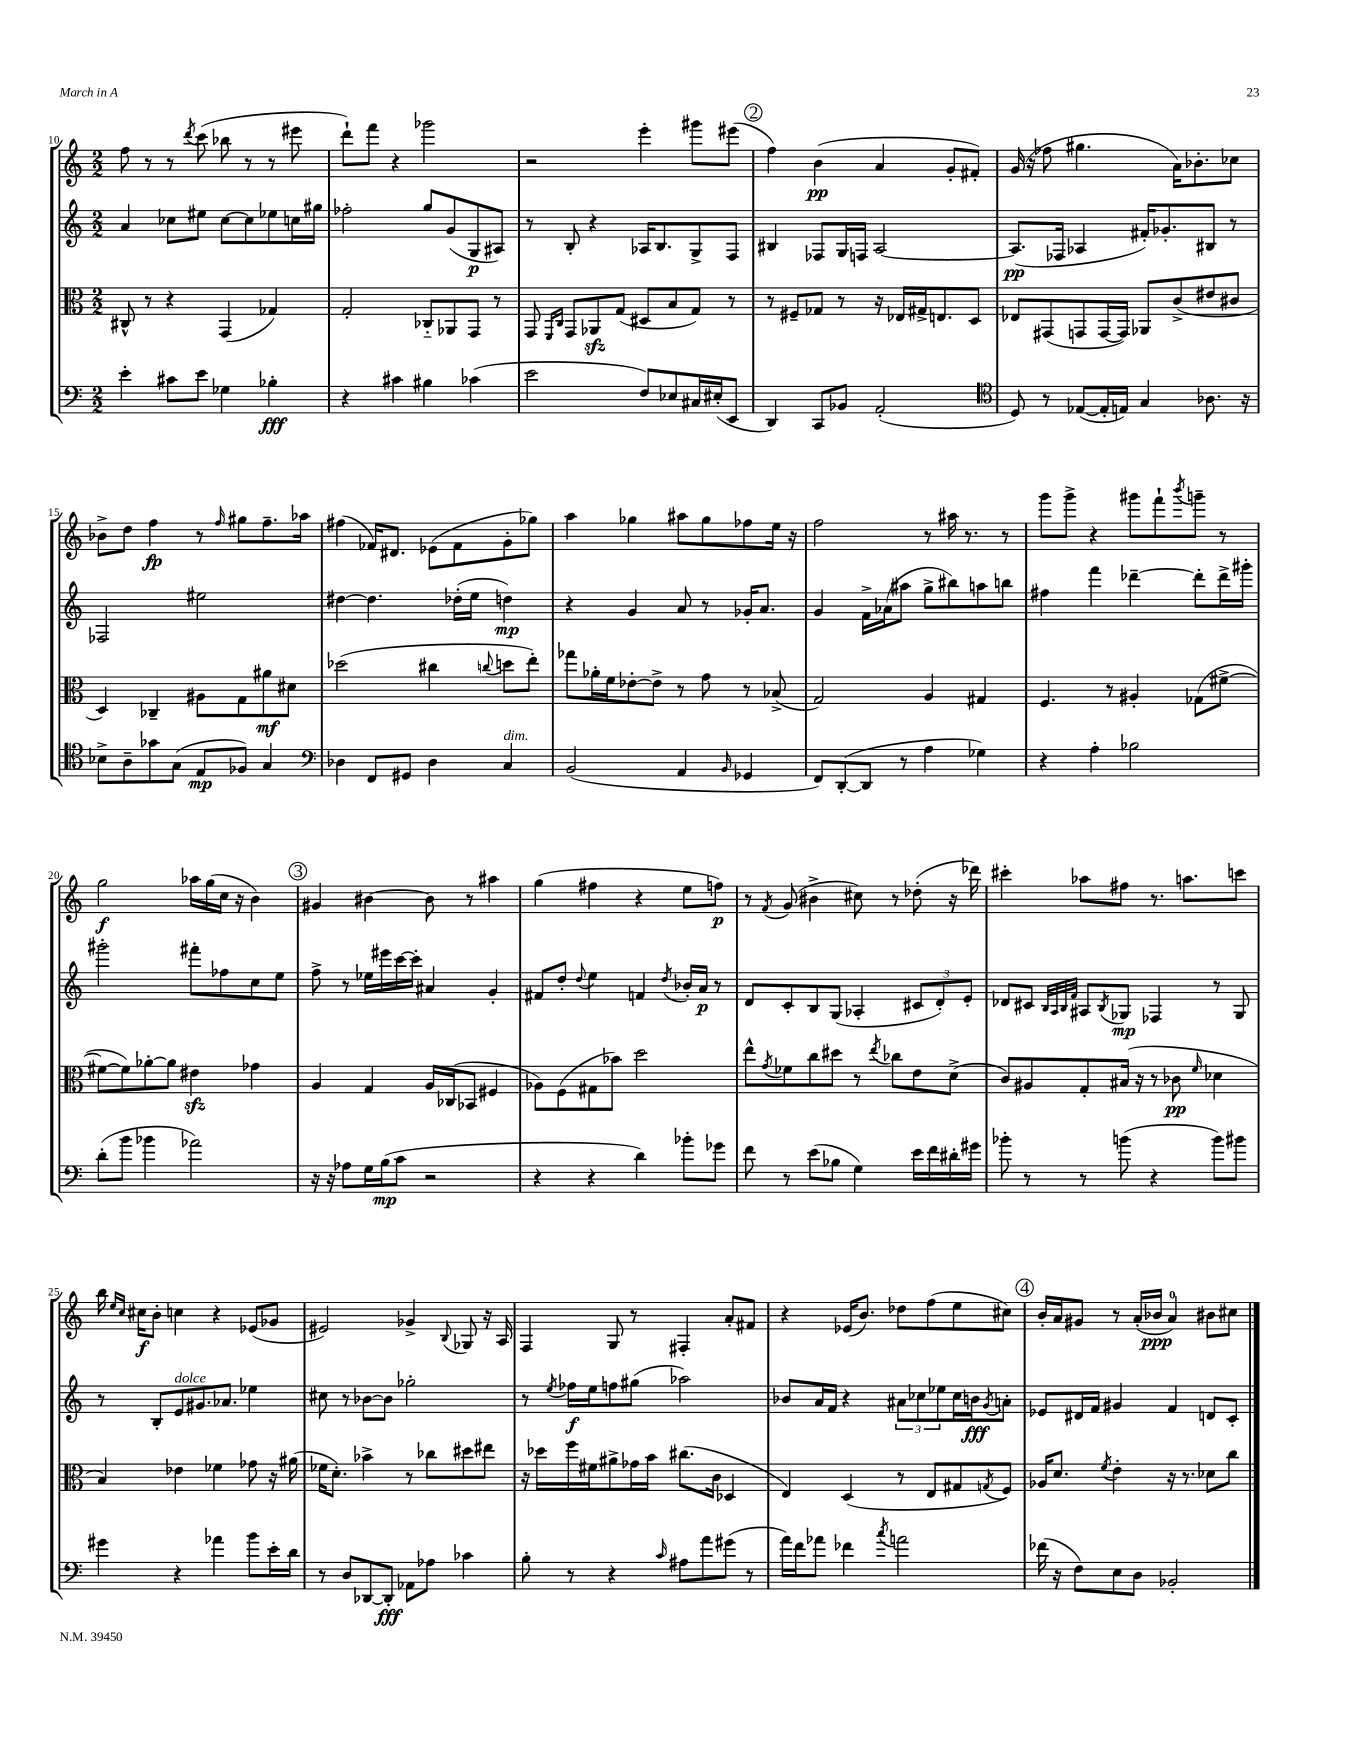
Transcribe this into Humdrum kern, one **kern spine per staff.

**kern	**kern	**kern	**kern
*staff4	*staff3	*staff2	*staff1
*clefF4	*clefC3	*clefG2	*clefG2
*k[]	*k[]	*k[]	*k[]
*M2/2	*M2/2	*M2/2	*M2/2
4e'	8C#^^	4a	8ff
.	8r	.	8r
8c#	4r	8cc-	8r
.	.	.	8qddd
8e	.	8ee#	(8ccc
4G-	(4GG	[8cc-	8bb-
.	.	8cc-]	8r
4B-'	4G-)	8ee-	8r
.	.	16cc	8eee#
.	.	16gg#	.
=	=	=	=
4r	2G'	2ff-'	8ddd`)
.	.	.	8fff
4c#	.	.	4r
4B#	8C-'~	8gg	2ggg-
.	8AA-	(8g	.
(4c-	8GG	8G	.
.	8r	8A#)	.
=	=	=	=
2e	8GG	8r	2r
.	16qqFF	.	.
.	16qqC	.	.
.	8GG	8B'	.
.	8AA-	4r	.
.	(8G	.	.
8F)	8D#	16A-	4eee'
.	.	8.B	.
8E-	8B	.	.
16C#	8G)	8G^	8ggg#
(16E#'	.	.	.
8EE	8r	8F	(8eee#
=	=	=	=
4DD)	8r	4B#	4ff)
.	8F#~	.	.
8CC	8G-	8F-	(4b
8BB-	8r	16G	.
.	.	16F	.
(2AA'	16r	[2A	4a
.	16E-	.	.
.	16G#^	.	.
.	8.E	.	.
.	.	.	8g'
.	8D	.	8f#')
=	=	=	=
*clefC4	*	*	*
8D)	8E-	(8.A]	(16g
.	.	.	16r
8r	(8GG#	.	8ff-
.	.	16F-	.
([8E-	8GG	4A-	4.gg#
16E-']	[16GG	.	.
16E)	16GG])	.	.
4G	8AA-	16f#')	.
.	.	8.g-'	.
.	(8c^	.	16a)
.	.	.	8.b-'
8.A-	8e#	8B#	.
.	8c#	8r	8cc-
16r	.	.	.
=	=	=	=
8B-^	4D)	2F-	8b-^
8A~	.	.	8dd
8g-	4C-~	.	4ff
(8G	.	.	.
8E	8A#	2ee#	8r
.	.	.	16qqff
8F-)	8G	.	8gg#
4G	8a#	.	8.ff~
.	8d#	.	.
.	.	.	16aa-
=	=	=	=
*clefF4	*	*	*
4D-	(2dd-	[4dd#	(4ff#
8FF	.	4.dd#]	16f-)
.	.	.	8.d#
8GG#	.	.	.
4D-	4cc#	.	(8e-
.	.	(16dd-'	8f-
.	.	16ee	.
.	8qqcc	.	.
4C	8dd	4dd)	8g'
.	8ee')	.	8gg-)
=	=	=	=
(2BB	8gg-	4r	4aa
.	16a-'	.	.
.	16f	.	.
.	[8e-'	4g	4gg-
.	8e-^]	.	.
4AA	8r	8a	8aa#
.	8g	8r	8gg-
16qqBB	.	.	.
4GG-	8r	16g-'	8ff-
.	.	8.a	.
.	(8B-^	.	16ee
.	.	.	16r
=	=	=	=
8FF)	2G)	4g	2ff
([8DD'	.	.	.
8DD]	.	16f^	.
.	.	(16a-	.
8r	.	8aa#	.
4A	4A	8gg^	8r
.	.	8bb#)	16aa#
.	.	.	8.r
4G-)	4G#	8aa	.
.	.	8bb	8r
=	=	=	=
4r	4.F	4ff#	8ggg
.	.	.	8ggg^
4A'	.	4fff	4r
.	8r	.	.
2B-	4A#'	[4ddd-~	8ggg#
.	.	.	8fff`
.	.	.	8qbbb
.	(8G-	8ddd-']	8ggg~
.	[8f#^	16ddd-^	8r
.	.	16ggg#'	.
=	=	=	=
(8d'	8f#_	2ggg#'	2gg
8b	8f#])	.	.
4b-	[8a-'	.	.
.	8a-]	.	.
2a-)	4e#	8fff#'	16aa-
.	.	.	(16gg
.	.	8ff-	16cc
.	.	.	16r
.	4g-	8cc	4b)
.	.	8ee	.
=	=	=	=
16r	4A	8ff^	4g#
16r	.	.	.
8A-	.	8r	.
16G	4G	16ee-	[4b#
(16B	.	16eee#	.
8c	.	[16ccc	.
.	.	16ccc']	.
2r	16A	4a#	8b#]
.	(16C-	.	.
.	8BB-	.	8r
.	4F#	4g'	4aa#
=	=	=	=
4r	8A-)	8f#	(4gg
.	(8F	8dd'	.
.	.	8qqdd	.
4r	8G#	4ee	4ff#
.	8b-)	.	.
4d)	2dd	4f	4r
.	.	8qdd	.
8b-'	.	16b-'	8ee
.	.	16a	.
8g-	.	8r	8ff)
=	=	=	=
8f	8ee^^	8d	8r
.	8qg	.	8qf
8r	8f-	8c'	(8g
(8e	8cc	8B	4b#^
8B-	8dd#	(8G	.
4G)	8r	4A-'	8cc#)
.	8qee	.	.
.	8cc-	.	8r
16e	8e	12c#	(8dd-'
16f	.	.	.
.	.	12d')	.
16d#'	(8d^	.	16r
.	.	12e'	.
16g#	.	.	16ddd-)
=	=	=	=
8b-'	8c)	8d-	4ccc#'
8r	8A#	8c#	.
.	.	32qqB	.
.	.	32qqA	.
.	.	32qqB	.
.	.	32qqf	.
8r	8G'	8A#	8aa-
.	.	8qB	.
(8b	(16B#	8G-	8ff#
.	16r	.	.
4r	8r	4F-	8.r
.	8c-	.	.
.	.	.	8.aa
.	16qqf	.	.
8b)	4d-	8r	.
8b#	.	8G-	8ccc
=	=	=	=
4g#	4B)	8r	16bb
.	.	.	16qqee
.	.	.	16qqcc
.	.	.	16cc#
.	.	8B'	8b'
4r	4e-	8e	4cc
.	.	8.g#	.
4a-	4f-	.	4r
.	.	8.a-	.
8b	8g-	4ee-	(8e-
16e'	16r	.	8g-
16d	(16a#	.	.
=	=	=	=
8r	16f-	8cc#	2e#)
.	8.d')	.	.
8D	.	8r	.
[8DD-	4b-^	[8b-	.
8DD-']	.	8b-]	.
8AA-	8r	2gg-'	4g-^
8A-	8cc-	.	.
.	.	.	8qqB
4c-	8dd#	.	8G-
.	8ee#	.	16r
.	.	.	16A
=	=	=	=
8B'	16r	8r	4F
.	16dd-	.	.
.	.	8qee	.
8r	16ff	16ff-	.
.	16f#	16ee	.
4r	8a#^	8ff	8G
.	16g-	(8gg#	8r
.	16b	.	.
16qqc	.	.	.
8A#	(8.cc#	2aa-)	4F#'
8a	.	.	.
.	16c	.	.
(8g#	4D-	.	8a'
8r	.	.	8f#
=	=	=	=
16a)	4E)	8b-	4r
16f	.	.	.
8a-	.	16a	.
.	.	16f	.
4f-	(4D	4r	(16e-
.	.	.	8.b)
8qcc	.	.	.
2a	8r	12a#	8dd-
.	.	12cc-	.
.	8E	.	(8ff
.	.	12ee-	.
.	8G#	16cc-	8ee
.	.	16b	.
.	8qG	8qg	.
.	8F)	8a'	8cc#)
=	=	=	=
(16f-	16A-	8e-	16b'
16r	8.d	.	16a
8F)	.	16d#	8g#
.	.	16f	.
.	8qf	.	.
8E	4e'	4g#	8r
8D	.	.	(16a'
.	.	.	16b-
2BB-'	16r	4f	4a)
.	8.r	.	.
.	8d-	8d	8b#
.	8cc	8c'	8cc#
==	==	==	==
*-	*-	*-	*-
